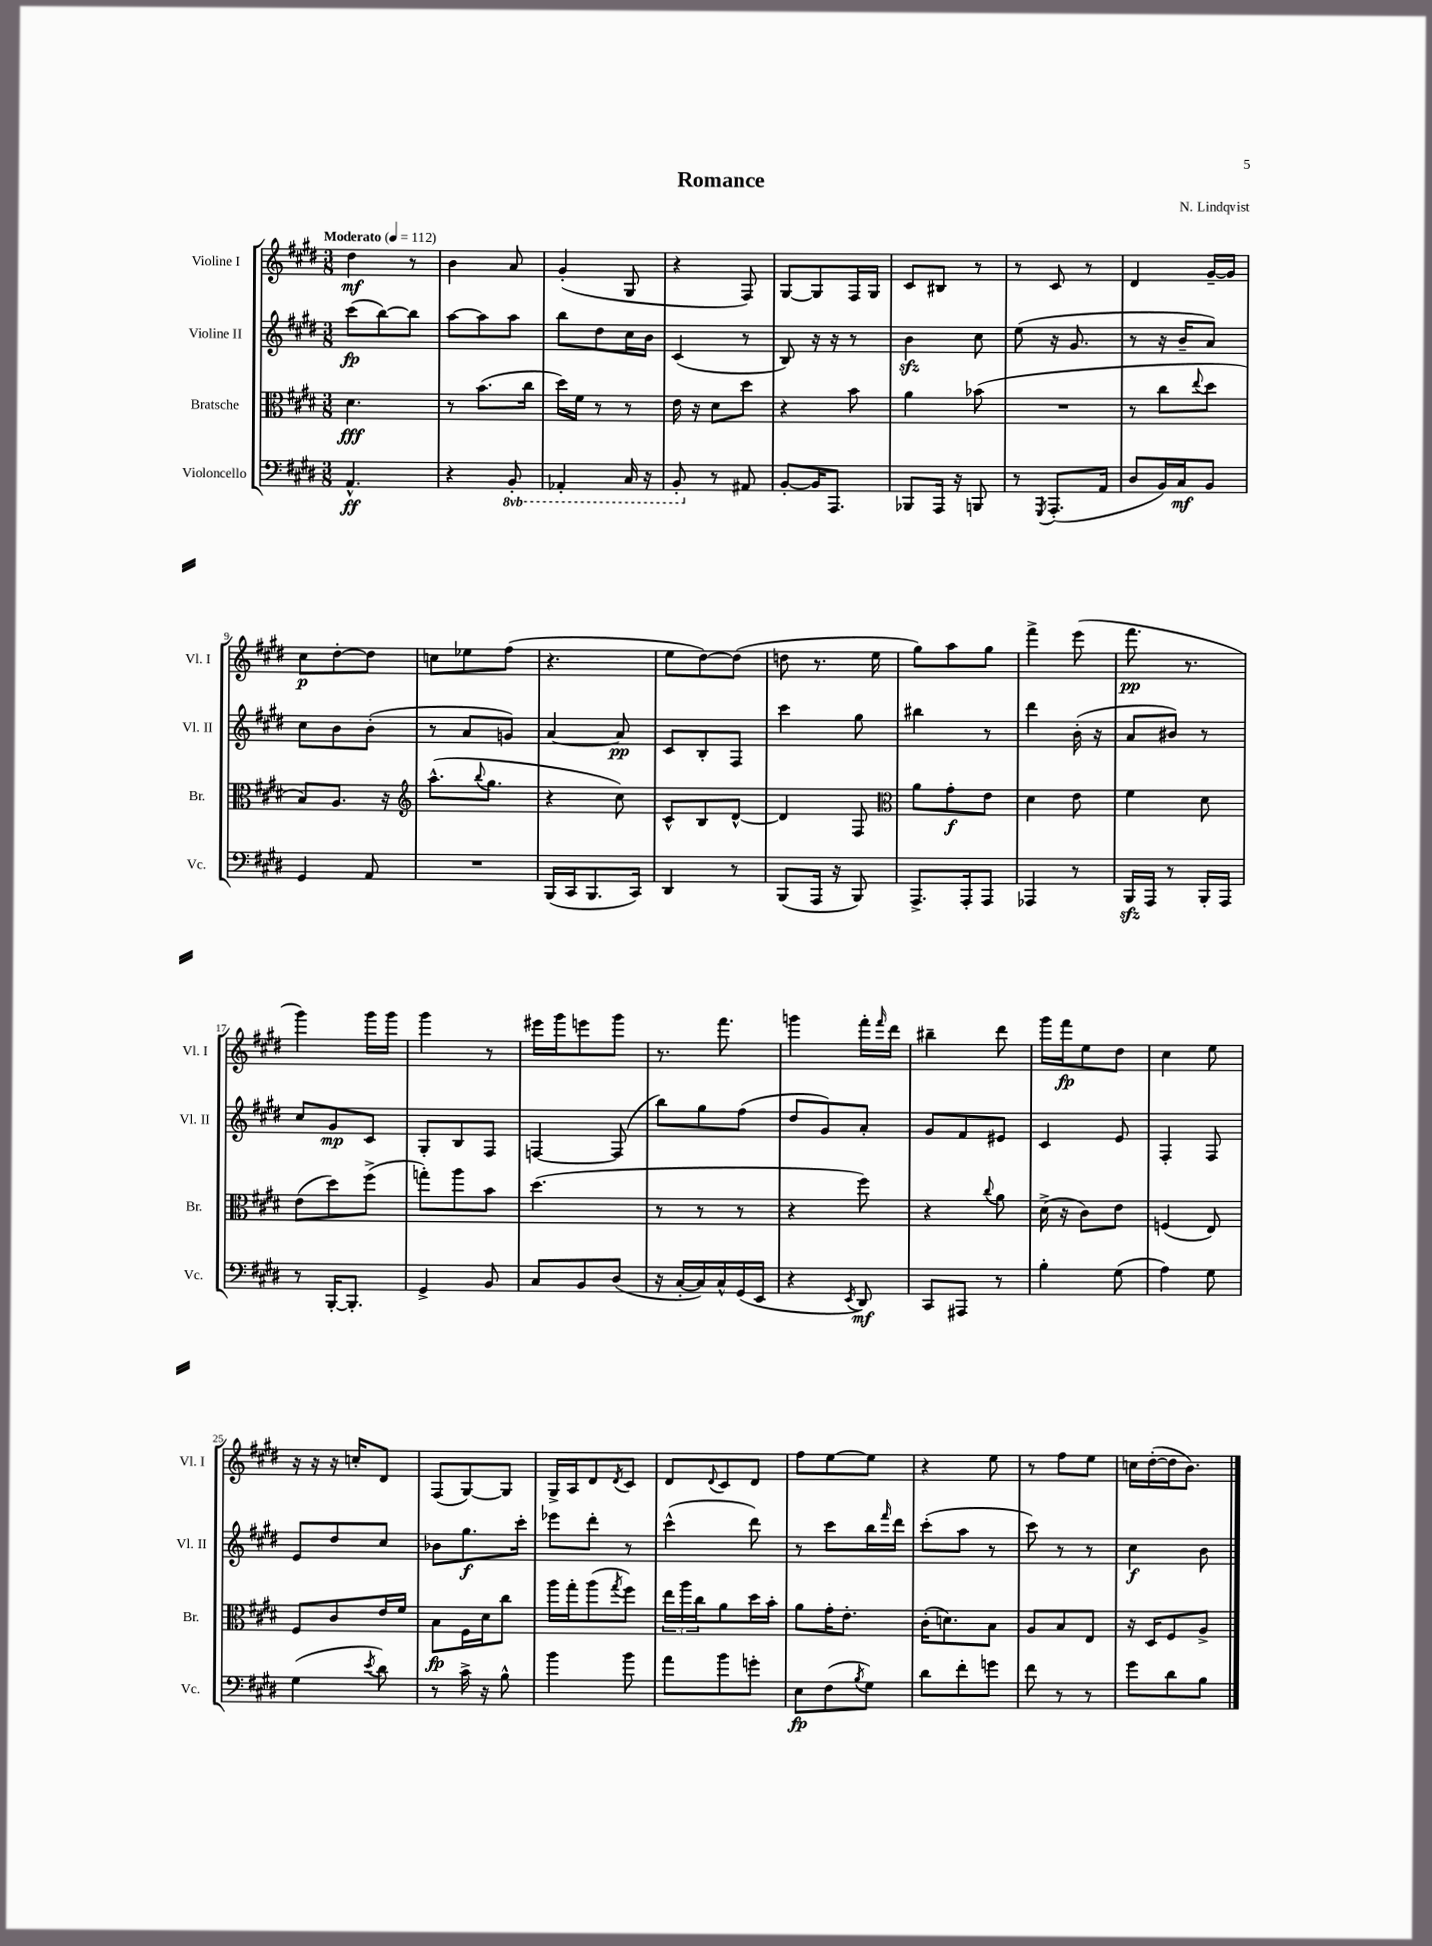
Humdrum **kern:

**kern	**kern	**kern	**kern
*staff4	*staff3	*staff2	*staff1
*clefF4	*clefC3	*clefG2	*clefG2
*k[f#c#g#d#]	*k[f#c#g#d#]	*k[f#c#g#d#]	*k[f#c#g#d#]
*M3/8	*M3/8	*M3/8	*M3/8
*MM112	*MM112	*MM112	*MM112
4.AA^^/	4.d#\	(8ccc#\L	4dd#\
.	.	[8bb\)	.
.	.	8bb\]J	8r
=	=	=	=
4r	8r	[8aa\L	4b\
.	(8.b\L	8aa\]	.
8BBB'/	.	8aa\J	8a/
.	16cc#\Jk	.	.
=	=	=	=
4AAA-'/	16dd#\LL)	8bb\L	(4g#'/
.	16f#\JJ	.	.
.	8r	8dd#\	.
16CC#/	8r	16cc#\L	8G#/
16r	.	16b\JJ	.
=	=	=	=
8BBB'/	16e\	(4c#/	4r
.	16r	.	.
8r	8d#\L	.	.
8AA#/	8dd#\J	8r	8F#/)
=	=	=	=
[8BB'/L	4r	8B/)	[8G#/L
16BB/]K	.	16r	8G#/]
8.AAA/J	.	16r	.
.	8b\	8r	16F#/L
.	.	.	16G#/JJ
=	=	=	=
8BBB-/L	4a\	4b\	8c#/L
16AAA/Jk	.	.	8B#/J
16r	.	.	.
8BBB/	(8b-\	8cc#\	8r
=	=	=	=
8r	4.r	(8ee\	8r
8qGGG#/	.	.	.
(8.AAA'/L	.	16r	8c#/
.	.	8.g#/	.
.	.	.	8r
16AA/Jk	.	.	.
=	=	=	=
8D#/L	8r	8r	4d#/
16BB/L)	8cc#\L	16r	.
16C#/J	.	16b~/LK	.
.	8qqee/	.	.
8BB/J	8dd#\J	8a/J)	[16g#~/LL
.	.	.	16g#/]JJ
=	=	=	=
4GG#/	8B/L)	8cc#\L	8cc#\L
.	8.A/J	8b\	[8dd#'\
8AA/	.	(8b'\J	8dd#\]J
.	16r	.	.
=	=	=	=
*	*clefG2	*	*
4.r	(8.aa^^\L	8r	8cc\L
.	.	8a/L	8ee-\
.	8qqbb/	.	.
.	8.gg#\J	.	.
.	.	8g/J)	(8ff#\J
=	=	=	=
(16BBB/LL	4r	[4a/	4.r
16CC#/J	.	.	.
8.BBB/	.	.	.
.	8cc#\)	8a/]	.
16CC#/Jk)	.	.	.
=	=	=	=
4DD#/	8c#^^/L	8c#/L	8ee\L
.	8B/	8B'/	[8dd#\)
8r	[8d#^^/J	8F#/J	(8dd#\]J
=	=	=	=
(8BBB/L	4d#/]	4ccc#\	8dd\
16AAA/Jk	.	.	8.r
16r	.	.	.
8BBB/)	8F#/	8gg#\	.
.	.	.	16ee\
=	=	=	=
*	*clefC3	*	*
8.AAA^/L	8a\L	4bb#\	8gg#\L)
.	8g#'\	.	8aa\
16AAA'/k	.	.	.
8AAA/J	8e\J	8r	8gg#\J
=	=	=	=
4AAA-/	4d#\	4ddd#\	4fff#^\
8r	8e\	(16b'\	(8eee\
.	.	16r	.
=	=	=	=
16BBB/LL	4f#\	8a/L	8.fff#\
16AAA/JJ	.	.	.
8r	.	8b#/J)	.
.	.	.	8.r
16BBB'/LL	8d#\	8r	.
16AAA/JJ	.	.	.
=	=	=	=
8r	(8e\L	8cc#/L	4ggg#\)
[16BBB'/LK	8dd#\)	8g#/	.
8.BBB'/]J	.	.	.
.	(8ff#^\J	8c#/J	16ggg#\LL
.	.	.	16ggg#\JJ
=	=	=	=
4GG#^/	8gg'\L)	8G#'/L	4ggg#\
.	8aa\	8B/	.
8BB/	8b\J	8F#/J	8r
=	=	=	=
8C#/L	(4.dd#\	[4F/	16eee#\LL
.	.	.	16ggg#\J
8BB/	.	.	8eee\
(8D#/J	.	(8F/]	8ggg#\J
=	=	=	=
16r	8r	8bb\L)	8.r
[16C#'/LL	.	.	.
16C#/])	8r	8gg#\	.
16C#^^/	.	.	8.fff#\
(16GG#/	8r	(8ff#\J	.
16EE/JJ	.	.	.
=	=	=	=
4r	4r	8dd#/L	4ggg\
.	.	8g#/)	.
8qEE/	.	.	.
8DD#/)	8ff#\)	8a'/J	16fff#'\LL
.	.	.	16qqfff#/
.	.	.	16ddd#\JJ
=	=	=	=
8CC#/L	4r	8g#/L	4bb#~\
8AAA#/J	.	8f#/	.
.	8qqcc#/	.	.
8r	8a\	8e#/J	8ddd#\
=	=	=	=
4B'\	(16d#^\	4c#/	16ggg#\LL
.	16r	.	16fff#\J
.	8c#\L)	.	8ee\
(8G#\	8e\J	8e/	8dd#\J
=	=	=	=
4A\)	(4F/	4F#'/	4cc#\
8G#\	8E/)	8F#/	8ee\
=	=	=	=
(4G#\	8F#/L	8e/L	16r
.	.	.	16r
.	8c#/	8dd#/	16r
.	.	.	16cc'/LK
8qe/	.	.	.
8d#\)	16e/L	8cc#/J	8d#/J
.	16f#/JJ	.	.
=	=	=	=
8r	8B\L	8b-\L	(8F#/L
16c#^\	16F#\L	8.gg#\	[8G#/)
16r	16d#\J	.	.
8B^^\	8cc#\J	.	8G#/]J
.	.	16ccc#'\Jk	.
=	=	=	=
4b\	16aa\LL	8eee-\L	16G#^/LL
.	16gg#'\J	.	16A/J
.	(8aa\	8ddd#'\J	8d#/
.	8qgg#/	.	8qd#/
8b\	8ff#\J)	8r	8c#/J
=	=	=	=
8a\L	24ee\LL	(4ccc#^^\	8d#/L
.	24aa\	.	.
.	24cc#\J	.	.
.	.	.	8qqd#/
8b\	8a\	.	8c#/
8g'\J	16dd#\L	8ddd#\)	8d#/J
.	16b'\JJ	.	.
=	=	=	=
8E\L	8a\L	8r	8ff#\L
(8F#\	16g#'\K	8ccc#\L	[8ee\
.	8.e'\J	.	.
8qB/	.	.	.
8G#\J)	.	16bb\L	8ee\]J
.	.	16qqfff#/	.
.	.	16ddd#\JJ	.
=	=	=	=
8d#\L	(16c#'\LK	(8ccc#'\L	4r
.	8.d\)	.	.
8f#'\	.	8aa\J	.
8g\J	8B\J	8r	8ee\
=	=	=	=
8f#\	8A/L	8ccc#\)	8r
8r	8B/	8r	8ff#\L
8r	8E/J	8r	8ee\J
=	=	=	=
8g#\L	16r	4cc#\	16cc\LL
.	16D#/LK	.	([16dd#'\
8d#\	8F#/	.	16dd#\]J
.	.	.	8.b\J)
8B\J	8A^/J	8b\	.
==	==	==	==
*-	*-	*-	*-
